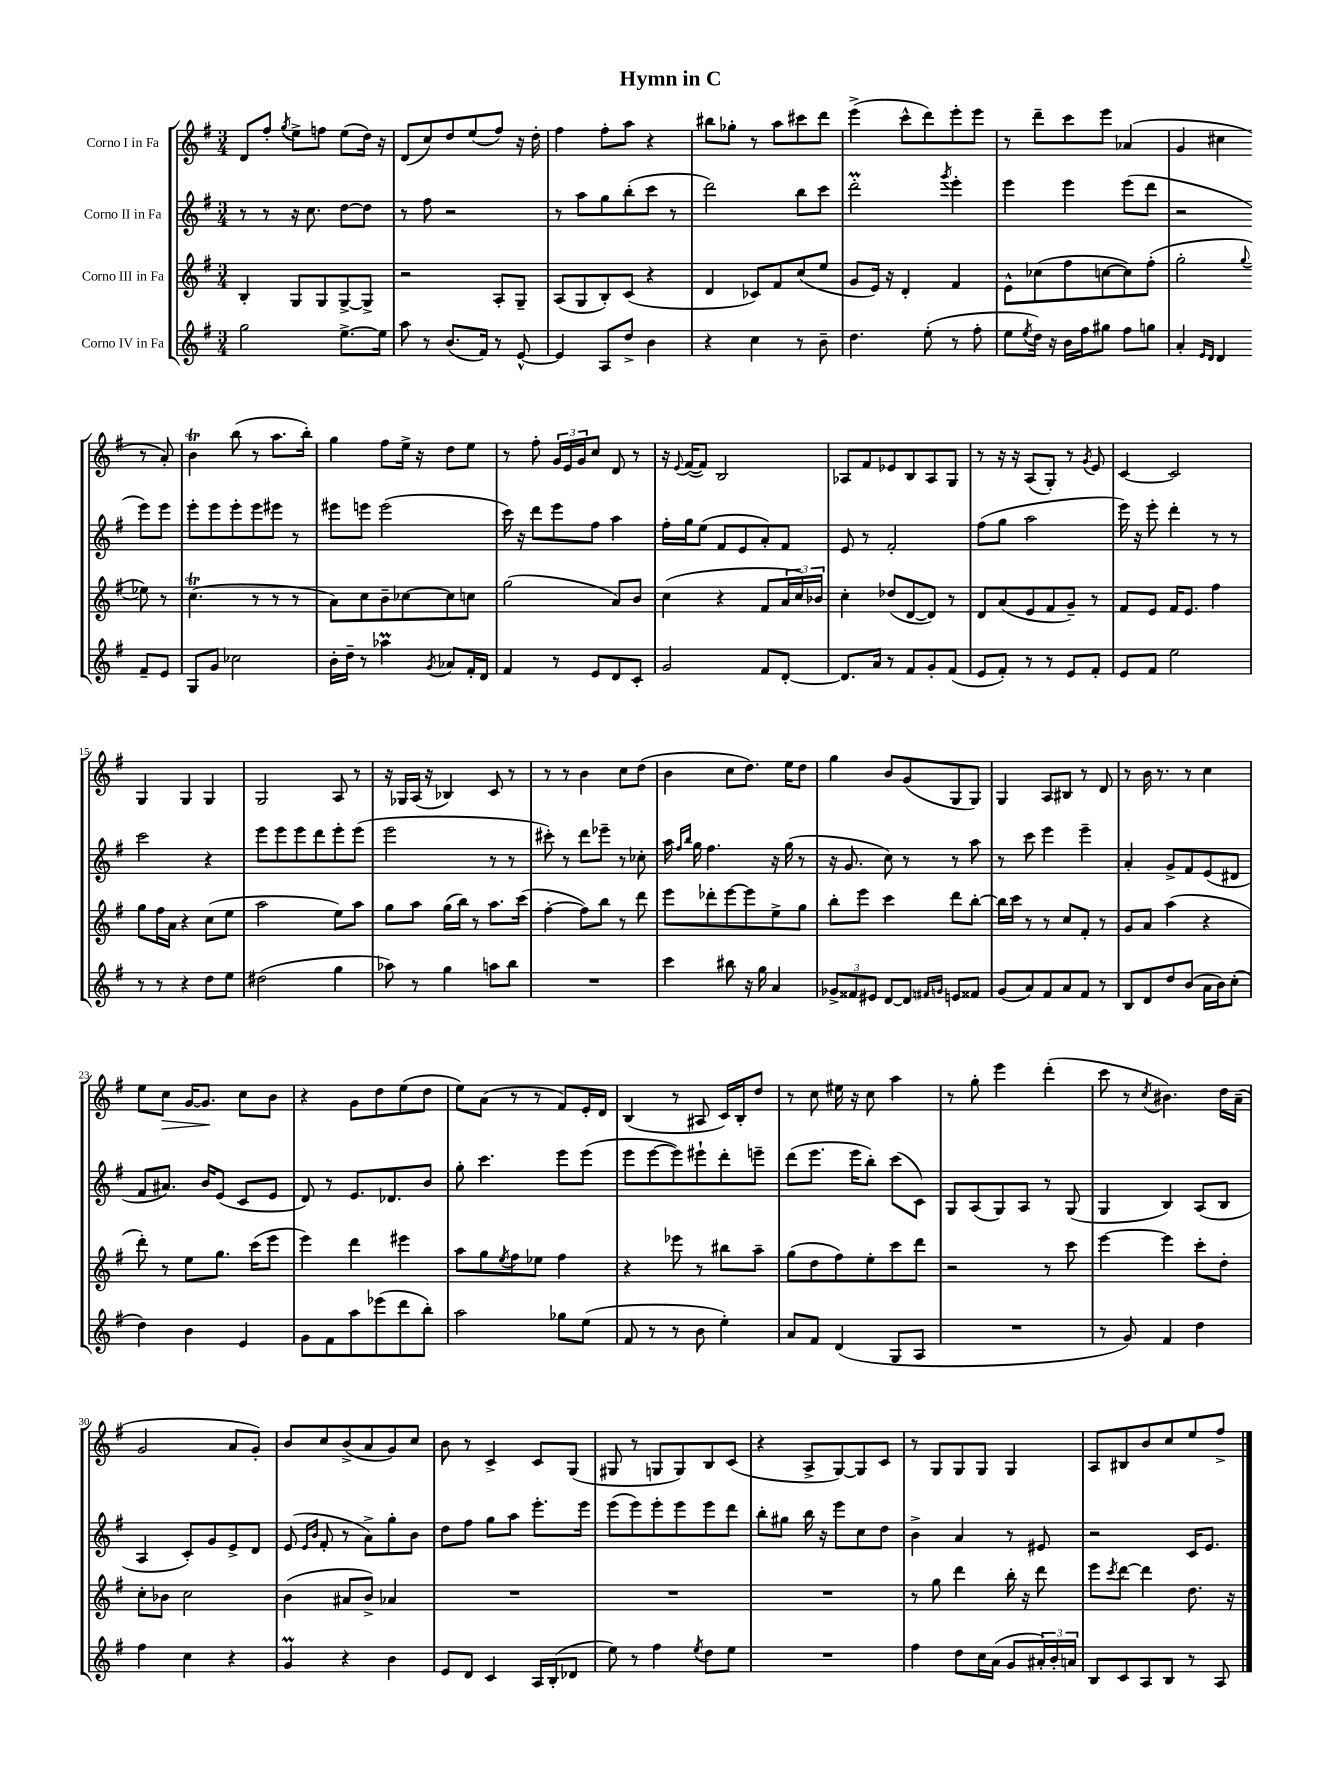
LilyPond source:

\header { title = "Hymn in C" }
<<
\new StaffGroup <<
\new Staff = "s0" \with { instrumentName = "Corno I in Fa" } {
    \clef treble \key g \major \numericTimeSignature \time 3/4
    d'8 fis''8-. \acciaccatura { g''8 } e''8-> f''8 e''8( d''16) r16 |
    d'8( c''8) d''8 e''8( fis''8) r16 d''16-. |
    fis''4 fis''8-. a''8 r4 |
    bis''8 ges''8-. r8 a''8 cis'''8 d'''8 |
    e'''4->( c'''8-^ d'''8) e'''8-. e'''8 |
    r8 d'''8-- c'''8 e'''8 aes'4( |
    g'4 cis''4 r8 a'8-.) |
    b'4\trill b''8( r8 a''8. b''16-.) |
    g''4 fis''8 e''16-> r16 d''8 e''8 |
    r8 fis''8-. \tuplet 3/2 { g'16 e'16 g'16 } c''8 d'8 r8 |
    r16 \appoggiatura { e'8 } fis'16~( fis'8) b2 |
    aes8 fis'8 ees'8 b8 aes8 g8 |
    r8 r16 r16 a8( g8-.) r8 \acciaccatura { g'8 } e'8 |
    c'4~ c'2 |
    g4 g4 g4 |
    g2 a8 r8 |
    r16 ges16 a16( r16 bes4) c'8 r8 |
    r8 r8 b'4 c''8 d''8( |
    b'4 c''8 d''8.) e''16 d''8 |
    g''4 b'8 g'8( g8 g8) |
    g4 a8 bis8 r8 d'8 |
    r8 b'16 r8. r8 c''4 |
    e''8 c''8\> g'16~ g'8.\! c''8 b'8 |
    r4 g'8 d''8 e''8( d''8 |
    e''8) a'8( r8 r8 fis'8) e'16-. d'16 |
    b4( r8 ais8 c'16) b16-. d''8 |
    r8 c''8 eis''16 r16 c''8 a''4 |
    r8 g''8-. e'''4 d'''4-.( |
    c'''8 r8 \acciaccatura { c''8 } bis'4.) d''16 a'16--( |
    g'2 a'8 g'8-.) |
    b'8 c''8 b'8->( a'8 g'8) c''8 |
    b'8 r8 c'4-> c'8 g8( |
    gis8 r8 g8 g8) b8 c'8( |
    r4 a8-> g8~) g8 c'8 |
    r8 g8 g8 g8 g4 |
    a8 bis8 b'8 c''8 e''8 fis''8-> \bar "|." |
}
\new Staff = "s1" \with { instrumentName = "Corno II in Fa" } {
    \clef treble \key g \major \numericTimeSignature \time 3/4
    r8 r8 r16 c''8. d''8~ d''8 |
    r8 fis''8 r2 |
    r8 a''8 g''8 b''8-.( c'''8 r8 |
    d'''2) b''8 c'''8 |
    d'''2-.\prall \acciaccatura { g'''8 } e'''4-. |
    e'''4 e'''4 e'''8( d'''8 |
    r2 e'''8) e'''8 |
    e'''8-. e'''8 e'''8-. e'''8 eis'''8 r8 |
    eis'''8 e'''8 e'''2( |
    c'''16) r16 d'''8 e'''8 fis''8 a''4 |
    fis''16-. g''16 e''8( fis'8 e'8 a'8-.) fis'8 |
    e'8 r8 fis'2-. |
    fis''8( g''8 a''2 |
    e'''16) r16 e'''8-. d'''4-. r8 r8 |
    c'''2 r4 |
    e'''8 e'''8 e'''8 d'''8 e'''8-. e'''8( |
    e'''2 r8 r8 |
    cis'''8-.) r8 d'''8 ees'''8-- r8 ces''8-. |
    a''16 \grace { fis''16 b''16 } g''16 fis''4. r16 g''16( r8 |
    r16 g'8. c''8) r8 r8 a''8 |
    r8 c'''8 e'''4 e'''4-- |
    a'4-. g'8-> fis'8 e'8( dis'8 |
    fis'8 ais'8.) b'16 e'8( c'8 e'8 |
    d'8) r8 e'8. des'8. b'8 |
    g''8-. c'''4. e'''8 e'''8( |
    e'''8 e'''8~ e'''8) eis'''8-! d'''8-. e'''8-- |
    d'''8( e'''8. e'''16 b''8-.) c'''8( c'8) |
    g8 a8( g8) a8 r8 g8( |
    g4 b4) a8( b8 |
    a4 c'8-.) g'8 e'8-> d'8 |
    e'8( \grace { e'16 b'16 } fis'8-. r8 a'8->) g''8-. b'8 |
    d''8 fis''8 g''8 a''8 e'''8.-. e'''16 |
    e'''8( e'''8) e'''8-. e'''8 e'''8 d'''8 |
    b''8-. gis''8 b''16 r16 e'''8 c''8 d''8 |
    b'4-> a'4 r8 eis'8 |
    r2 c'16 e'8. \bar "|." |
}
\new Staff = "s2" \with { instrumentName = "Corno III in Fa" } {
    \clef treble \key g \major \numericTimeSignature \time 3/4
    b4-. g8 g8 g8~-> g8-> |
    r2 a8-. g8-- |
    a8( g8 b8-.) c'8( r4 |
    d'4 ces'8) fis'8 c''8( e''8 |
    g'8 e'16) r16 d'4-. fis'4 |
    e'8-^ ces''8( fis''8 c''8~ c''8) fis''8-.( |
    g''2-. \appoggiatura { g''8 } ees''8) r8 |
    c''4.\trill( r8 r8 r8 |
    a'8) c''8 b'8-- ces''8~ ces''8 c''8 |
    g''2( a'8) b'8 |
    c''4( r4 fis'8 \tuplet 3/2 { a'16 c''16) bes'16 } |
    c''4-. des''8( d'8~ d'8) r8 |
    d'8 a'8( e'8 fis'8 g'8--) r8 |
    fis'8 e'8 fis'16 e'8. fis''4 |
    g''8 fis''16 a'16 r4 c''8( e''8 |
    a''2 e''8) a''8 |
    g''8 a''8 g''16( b''16) r8 a''8. c'''16( |
    fis''4~-. fis''8) b''8 r8 d'''8 |
    e'''8 des'''8-. e'''8~ e'''8 e''8-> g''8 |
    b''8-. e'''8 c'''4 d'''8 b''8~-. |
    b''16 c'''16 r8 r8 c''8 fis'8-. r8 |
    g'8 a'8 a''4( r4 |
    d'''8-.) r8 e''8 g''8. c'''16( e'''8 |
    e'''4) d'''4 eis'''4 |
    a''8 g''8 \acciaccatura { e''8 } fis''8 ees''8 fis''4 |
    r4 ees'''8 r8 bis''8 a''8-- |
    g''8( d''8 fis''8) e''8-. c'''8 d'''8 |
    r2 r8 c'''8 |
    e'''4~ e'''4 c'''8-. d''8-. |
    c''8-. bes'8 c''2 |
    b'4( ais'8 b'8->) aes'4 |
    R2. |
    R2. |
    R2. |
    r8 g''8 d'''4 b''16-. r16 d'''8 |
    e'''8 \acciaccatura { c'''8 } d'''8~ d'''4 d''8. r16 \bar "|." |
}
\new Staff = "s3" \with { instrumentName = "Corno IV in Fa" } {
    \clef treble \key g \major \numericTimeSignature \time 3/4
    g''2 e''8.~-> e''16 |
    a''8 r8 b'8.( fis'16) r8 e'8~-^ |
    e'4 a8 d''8-> b'4 |
    r4 c''4 r8 b'8-- |
    d''4. e''8-.( r8 fis''8-. |
    e''8 \acciaccatura { e''8 } d''16) r16 b'16 fis''16 gis''8 fis''8 g''8 |
    a'4-. \grace { e'16 d'16 } d'4 fis'8-- e'8 |
    g8 g'8 ces''2 |
    b'16-. d''16-- r8 aes''4\prall \acciaccatura { g'8 } aes'8 fis'16-. d'16 |
    fis'4 r8 e'8 d'8 c'8-. |
    g'2 fis'8 d'8~-. |
    d'8. a'16 r8 fis'8 g'8-. fis'8( |
    e'8 fis'8-.) r8 r8 e'8 fis'8-. |
    e'8 fis'8 e''2 |
    r8 r8 r4 d''8 e''8 |
    dis''2( g''4 |
    aes''8) r8 g''4 a''8 b''8 |
    R2. |
    c'''4 bis''8 r16 g''16 a'4 |
    \tuplet 3/2 { ges'8-> fisis'8 eis'8 } d'8~ d'8 \grace { fis'16 g'16 } e'8 fisis'8 |
    g'8( a'8) fis'8 a'8 fis'8 r8 |
    b8 d'8 d''8 b'8( a'16 b'16) c''8-.( |
    d''4) b'4 e'4 |
    g'8 fis'8 a''8 ees'''8( d'''8 b''8-.) |
    a''2 ges''8 e''8( |
    fis'8 r8 r8 b'8 e''4-.) |
    a'8 fis'8 d'4( g8 a8 |
    R2. |
    r8 g'8) fis'4 d''4 |
    fis''4 c''4 r4 |
    g'4\prall r4 b'4 |
    e'8 d'8 c'4 a16 b16-.( des'8 |
    e''8) r8 fis''4 \acciaccatura { e''8 } d''8 e''8 |
    R2. |
    fis''4 d''8 c''16 a'16( g'8 \tuplet 3/2 { ais'16-.) b'16-. a'16 } |
    b8 c'8 a8 b8 r8 a8 \bar "|." |
}
>>
>>
